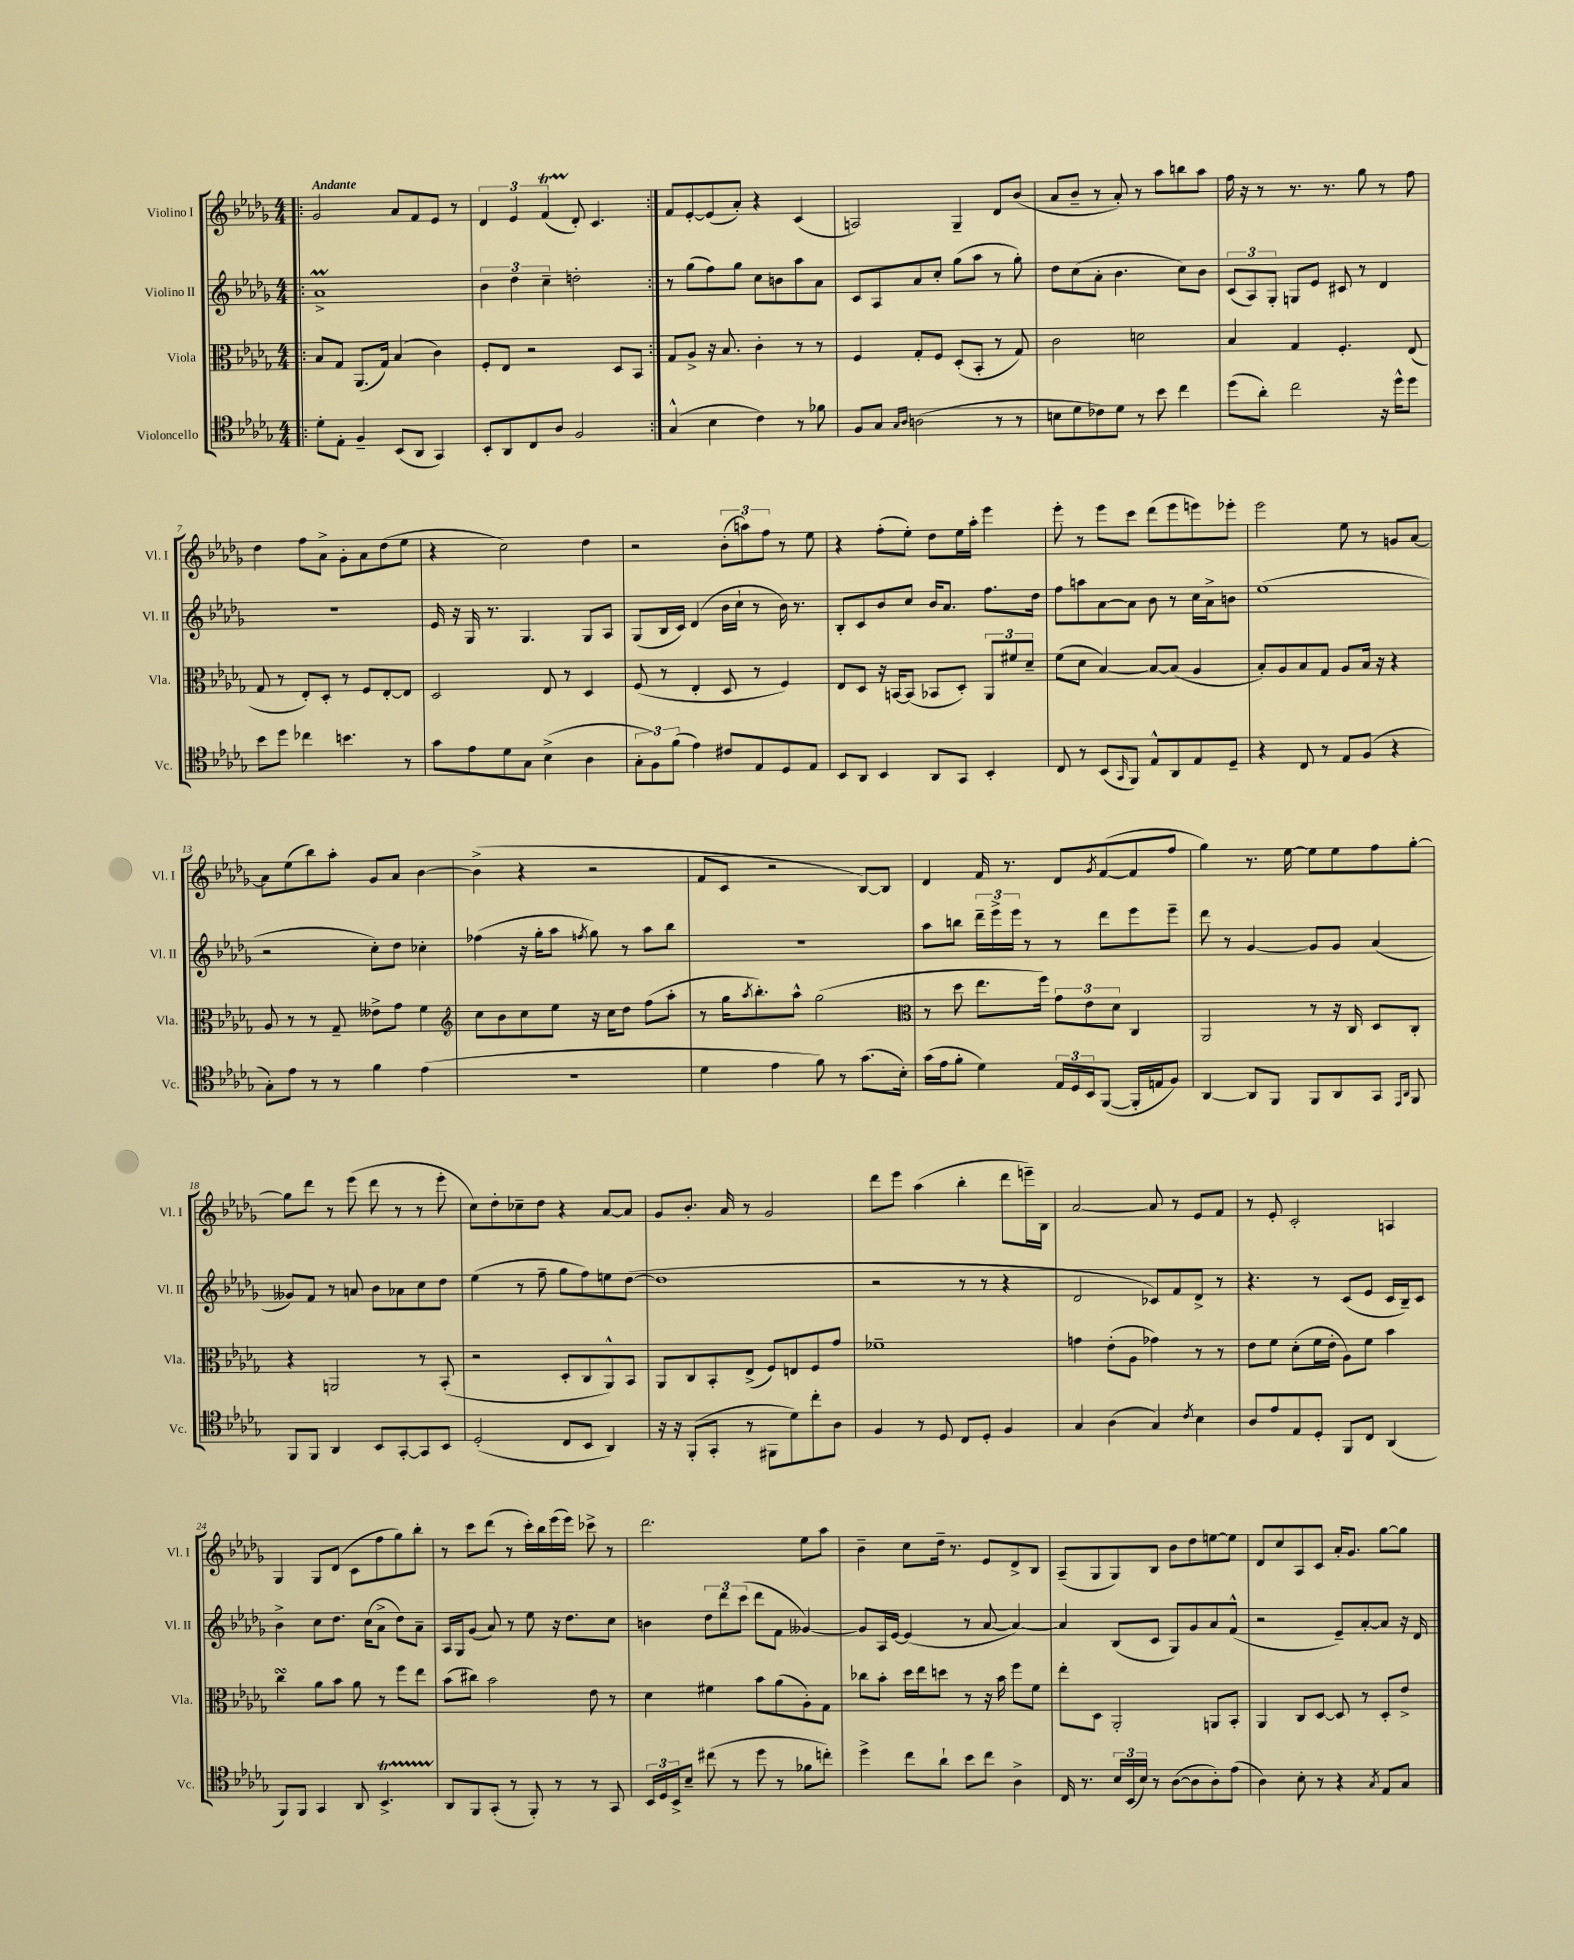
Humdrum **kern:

**kern	**kern	**kern	**kern
*staff4	*staff3	*staff2	*staff1
*clefC4	*clefC3	*clefG2	*clefG2
*k[b-e-a-d-g-]	*k[b-e-a-d-g-]	*k[b-e-a-d-g-]	*k[b-e-a-d-g-]
*M4/4	*M4/4	*M4/4	*M4/4
=!|:	=!|:	=!|:	=!|:
8d-'	8B-	1a-^	2g-
8E-'	8G-	.	.
4F~	(8.AA-	.	.
.	16G-)	.	.
(8BB-	(4B-	.	8a-
8AA-	.	.	8f
4GG-)	4c)	.	8e-
.	.	.	8r
=	=	=	=
8BB-'	8F'	6b-	6d-
8AA-	8E-	.	.
.	.	6dd-	6e-
8C	2r	.	.
.	.	6cc~	(6f
8A-	.	.	.
2F	.	2dd'	8d-')
.	.	.	4.c
.	8D-	.	.
.	8BB-	.	.
=:|!	=:|!	=:|!	=:|!
(4G-^^	8G-	8r	8f
.	8A-^	(8gg-	[8e-'
4B-	16r	8ff)	(8e-]
.	8.B-	.	.
.	.	8gg-	8a-')
4c)	4c'	8cc	4r
.	.	8b	.
8r	8r	8aa-	(4c
8f-	8r	8a-	.
=	=	=	=
8F	4F	8c	2A)
8G-	.	8A-	.
16qqG-	.	.	.
16qqA-	.	.	.
(2A	8G-'	8a-	.
.	8F	8cc'	.
.	(8D-'	(8gg-	4G-~
.	8BB-'	8aa-	.
8r	8r	8r	8d-
8r	8G-)	8gg-')	(8b-
=	=	=	=
8B	2c	8dd-	8a-
8d-	.	(8cc	8b-~
8c-)	.	8a-'	8r
8d-	.	4.b-	8a-')
8r	2d	.	8r
8b-	.	.	8aa-
4cc	.	8cc)	8bb
.	.	8b-	8aa-
=	=	=	=
(8dd-	4B-	(12c	16ff
.	.	.	16r
.	.	12A-)	.
8a-')	.	.	8r
.	.	12G-'	.
2cc	4G-	8G	8.r
.	.	8e-	.
.	.	.	8.r
.	4.F'	8c#	.
.	.	8r	8gg-
16r	.	4d-	8r
16dd-^^	.	.	.
8dd-	(8E-	.	8ff
=	=	=	=
8b-	8G-	1r	4dd-
8dd-	8r	.	.
4cc-	8E-')	.	8ff
.	8D-'	.	8a-^
4.b	8r	.	8g-'
.	8F	.	8a-
.	[8E-'	.	(8dd-
8r	8E-]	.	8ee-
=	=	=	=
8g-	2D-	16e-	4r
.	.	16r	.
8e-	.	16G-	.
.	.	8.r	.
8d-	.	.	2cc)
8G-	.	4.G-	.
(4B-^	8E-	.	.
.	8r	.	.
4A-	4D-	8G-	4dd-
.	.	8A-	.
=	=	=	=
12G-'	(8F	(8G-	2r
12F)	.	.	.
.	8r	16B-	.
(12f	.	.	.
.	.	16c)	.
4e-)	4E-'	(4d-	.
8c#	8D-	16b-	(12b-'
.	.	16cc`	.
.	.	.	12aa)
8E-	8r	8r	.
.	.	.	12ff
8D-	4F)	16b-)	8r
.	.	8.r	.
8E-	.	.	8ee-
=	=	=	=
8BB-	8E-	8B-'	4r
8AA-	8D-	8c	.
4BB-	16r	8b-	(8ff'
.	[16BB	.	.
.	(8BB]	8cc	8ee-')
8AA-	8BB-	16b-	8dd-
.	.	8.a-	.
8GG-	8D-')	.	16ee-
.	.	.	16aa-'
4BB-'	12AA-	8.ff	4eee-
.	12f#	.	.
.	12d-~	.	.
.	.	16dd-	.
=	=	=	=
8C	(8f	8ff	8eee-'
8r	8d-	8aa	8r
(8BB-	[4B-)	[8a-	8eee-
16qqGG-	.	.	.
8FF)	.	8a-]	8ccc
8E-^^	8B-_	8b-	(8ddd-
8AA-	(8B-]	8r	8eee-
8E-	4A-	16cc	8eee)
.	.	16a-^	.
8D-~	.	8b	8eee-'
=	=	=	=
4r	8B-')	(1ee-	2eee-
.	8A-	.	.
8C	8B-	.	.
8r	8G-	.	.
8E-	8A-	.	8ee-
(8F	16B-	.	8r
.	16r	.	.
4r	4r	.	8g
.	.	.	[8a-
=	=	=	=
8G-')	8A-	2r	8a-]
8e-	8r	.	(8ee-
8r	8r	.	8bb-)
8r	8G-~	.	8aa-'
4f	8e--^	8cc')	8g-
.	8g-	8dd-	8a-
(4e-	4f	4cc-'	[4b-
=	=	=	=
*	*clefG2	*	*
1r	8cc	(4ff-	(4b-^]
.	8b-	.	.
.	8cc	16r	4r
.	.	16gg-'	.
.	8ee-	8aa-	.
.	.	8qff	.
.	16r	8gg-)	2r
.	16cc	.	.
.	8dd-	8r	.
.	(8ff	8aa-	.
.	8aa-'	8bb-	.
=	=	=	=
4d-	8r	1r	8f
.	16gg-	.	8c
.	8qaa-	.	.
.	8.bb-')	.	.
4e-	.	.	2r
.	8aa-^^	.	.
8f)	(2gg-	.	.
8r	.	.	.
(8.g-	.	.	[8B-)
.	.	.	8B-]
16B-')	.	.	.
=	=	=	=
*	*clefC3	*	*
(16g-	8r	8aa-	4d-
16e-	.	.	.
8f'	8dd-	8bb	.
4d-)	8.ee-	24ddd-~	16f
.	.	24eee-^	.
.	.	.	8.r
.	.	24eee-	.
.	.	8r	.
.	16ff)	.	.
24E-	12g-	8r	8d-
24D-	.	.	.
24BB-	12e-	.	.
.	.	.	8qg-
([8FF	.	8ddd-	([8f
.	12d-	.	.
16FF']	4C	8eee-	8f]
16E	.	.	.
8F)	.	8eee-~	8ff
=	=	=	=
[4AA-	2AA-	8ddd-	4gg-)
.	.	8r	.
8AA-]	.	[4g-	8.r
8FF	.	.	.
.	.	.	[16ee-
8FF	8r	8g-]	8ee-]
8AA-	16r	8g-	8ee-
.	16C	.	.
8GG-	8D-	(4a-	8ff
16qqEE-	.	.	.
16qqAA-	.	.	.
8FF	8C'	.	[8gg-'
=	=	=	=
8FF	4r	8g--)	8gg-]
8FF	.	8f	8ddd-
4AA-	2AA	8r	8r
.	.	8a	(8eee-
8BB-	.	8b-	8ddd-
[8GG-'	.	8a-	8r
8GG-]	8r	8cc	8r
8BB-	(8BB-'	8dd-	8eee-'
=	=	=	=
(2D-'	2r	(4ee-	8cc)
.	.	.	8dd-'
.	.	8r	8cc-~
.	.	8ff~	8dd-
8C	8D-'	8gg-	4r
8BB-	8C	8ff)	.
4AA-)	8AA-^^)	8ee	[8a-
.	8BB-	([8dd-	8a-]
=	=	=	=
16r	8AA-	1dd-]	8g-
16r	.	.	.
(8FF'	8C	.	8.b-'
8GG-'	8BB-'	.	.
.	.	.	16a-
8r	(8E-^	.	8r
8FF#	8F)	.	2g-
8d-)	8E	.	.
8cc'	8F	.	.
8A-	8g-	.	.
=	=	=	=
4F	1f-~	2r	8ddd-
.	.	.	8eee-
8r	.	.	(4aa-
8D-	.	.	.
8C	.	8r	4bb-'
8D-'	.	8r	.
4F	.	4r	8ddd-
.	.	.	16eee~)
.	.	.	16B-
=	=	=	=
4G-	4g	2d-	[2a-
(4A-	(8e-'	.	.
.	8A-	.	.
4G-)	4g-)	8c-)	8a-]
.	.	8f	8r
8qc	.	.	.
4B-	8r	8d-^	8e-
.	8r	8r	8f
=	=	=	=
8A-	8e-	4.r	8r
8e-	8f	.	8e-'
8E-	(8d-'	.	2c'
8D-'	16f	8r	.
.	16e-'	.	.
8FF	8A-)	(8c	.
8C	8f	8e-	.
(4AA-	4b-	16c	4A
.	.	16B-~)	.
.	.	8c	.
=	=	=	=
8FF)	4cc	4b-^	4G-
8FF	.	.	.
4GG-	8a-	8cc	8G-
.	8b-	8.dd-	(8d-
8AA-	8a-	.	8c
.	.	(16cc	.
4.BB-^	8r	8a-^	8ff
.	8ff	8dd-)	8gg-)
.	8ee-	8a-~	8bb-'
=	=	=	=
8AA-	(8b-	16A-	8r
.	.	16G-	.
8FF	8cc#)	(8g-	8ccc
(8GG-'	2b-	8a-)	(8ddd-
8r	.	8r	8r
8FF')	.	8ee-	16ccc')
.	.	.	16bb-
8r	.	16r	(16eee-
.	.	8.dd-	16eee-)
8r	8e-	.	8ccc-^
8GG-	8r	8cc	8r
=	=	=	=
24BB-	4d-	4b	2.ddd-
24D-	.	.	.
24BB-^	.	.	.
8B-~	.	.	.
(8cc#	4f#	12dd-	.
.	.	12ddd-	.
8r	.	.	.
.	.	(12ccc	.
8dd-	8b-	8ddd-	.
8r	(8a-	8f	.
8f-	8A-')	[4g--)	8ee-
8cc')	8G-	.	8aa-
=	=	=	=
4dd-^	8cc-	8g--]	4b-~
.	8b-'	16A-	.
.	.	[16e-	.
8cc	16dd-	(4e-]	8cc
.	16ee-	.	.
8a-`	8dd	.	16dd-~
.	.	.	8.r
8b-	8r	8r	.
8cc	16r	[8a-	8e-
.	16b-	.	.
4A-^	8ff	4a-_)	8d-^
.	8f	.	8B-
=	=	=	=
16C	8ee-'	4a-]	(8A-~
8.r	.	.	.
.	8D-	.	8G-
24B-	2AA-'	(8B-	8G-)
(24BB-	.	.	.
24B-)	.	.	.
8r	.	8c	8B-
([8A-	.	8G-)	8b-
8A-]	.	8g-	8dd-
8A-')	8AA	8a-	[8ee
(8e-	8BB-'	(8f^^	8ee]
=	=	=	=
4A-)	4AA-	2r	8d-
.	.	.	8cc
8B-'	8C	.	8A-
8r	[8D-	.	8c
4r	8D-]	8e-~)	16a-'
.	.	.	8.g-
.	8r	[8a-'	.
8qG-	.	.	.
8E-	8D-'	8a-]	[8gg-
8G-	8e-^	16r	8gg-]
.	.	16d-	.
==	==	==	==
*-	*-	*-	*-
